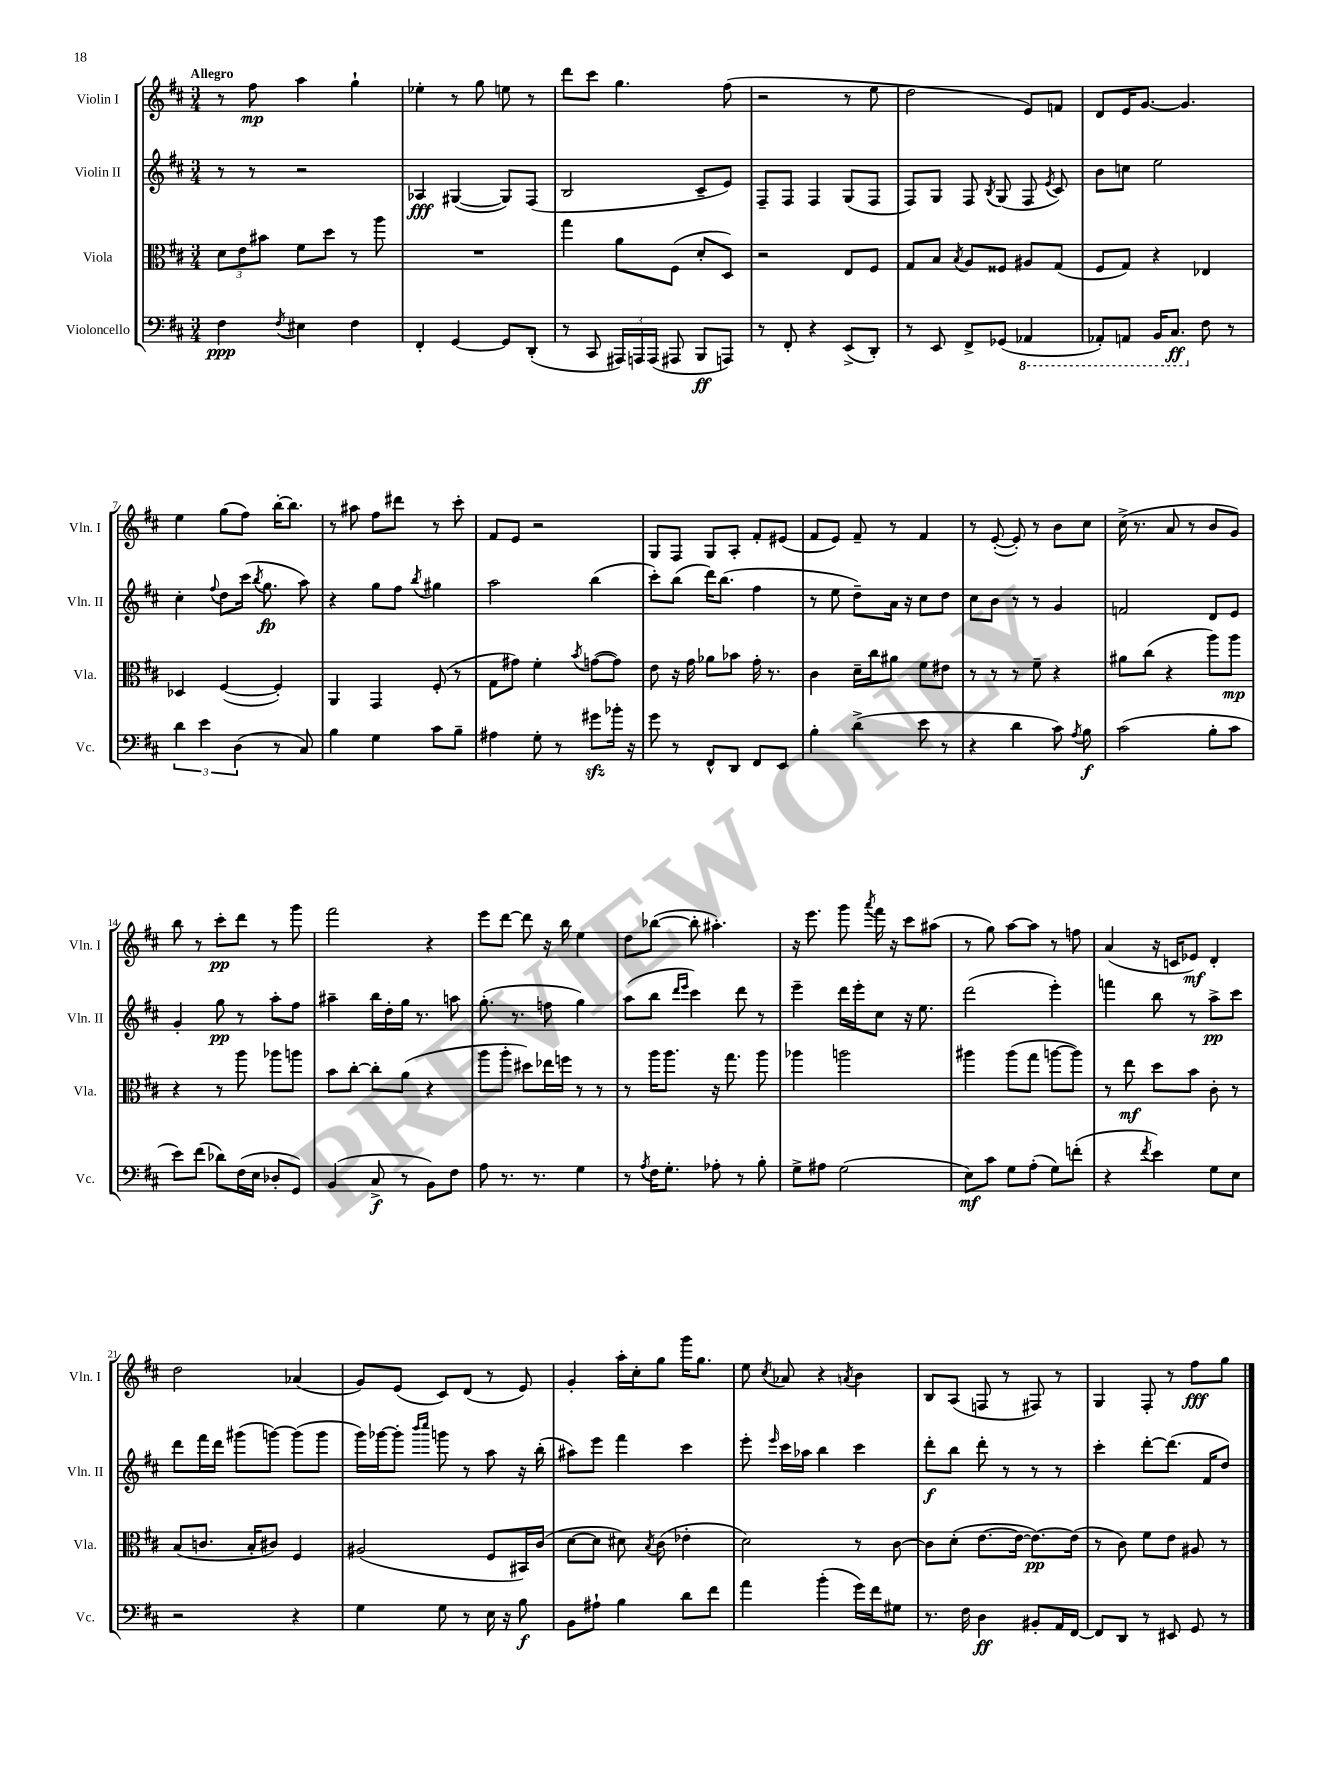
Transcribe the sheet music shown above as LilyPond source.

<<
\new StaffGroup <<
\new Staff = "s0" \with { instrumentName = "Violin I" shortInstrumentName = "Vln. I" } {
    \clef treble \key d \major \numericTimeSignature \time 3/4 \tempo "Allegro"
    \autoBeamOff r8 fis''8\mp a''4 g''4-! |
    ees''4-. r8 g''8 e''8 r8 |
    d'''8[ cis'''8] g''4. fis''8( |
    r2 r8 e''8 |
    d''2 e'8[) f'8] |
    d'8[ e'16 g'8.]~ g'4. |
    e''4 g''8[( fis''8]) b''16[~-. b''8.] |
    r8 ais''8 fis''8[ dis'''8] r8 cis'''8-. |
    fis'8[ e'8] r2 |
    g8[ fis8] g8[ a8]-. fis'8[-. eis'8]( |
    fis'8[ e'8]) fis'8-- r8 fis'4 |
    r8 e'8~-.( e'8-.) r8 b'8[ cis''8] |
    cis''16->( r8. a'8 r8 b'8[ g'8]) |
    b''8 r8 cis'''8[-.\pp d'''8] r8 g'''8 |
    fis'''2 r4 |
    e'''8[ d'''8]~ d'''8 r16 b''16 e''4 |
    d''8[ bes''8]~( bes''8-. ais''4.-.) |
    r16 e'''8. g'''8 \acciaccatura { a'''8 } fis'''16 r16 cis'''8[ ais''8]( |
    r8 g''8) a''8[~ a''8] r8 f''8 |
    a'4( r16 c'16[ ees'8]\mf) d'4-. |
    d''2 aes'4( |
    g'8[) e'8]( cis'8[) d'8]( r8 e'8) |
    g'4-. a''16[-. cis''16-. g''8] g'''16[ g''8.] |
    e''8 \acciaccatura { cis''8 } aes'8 r4 \acciaccatura { a'8 } b'4 |
    b8[ a8]( f8 r8 fis8) r8 |
    g4 fis8-. r8 fis''8[\fff g''8] \bar "|." |
}
\new Staff = "s1" \with { instrumentName = "Violin II" shortInstrumentName = "Vln. II" } {
    \clef treble \key d \major \numericTimeSignature \time 3/4
    \autoBeamOff r8 r8 r2 |
    aes4\fff gis4~( gis8[) fis8]( |
    b2 cis'8[-- e'8]) |
    fis8[-- fis8] fis4 g8[( fis8] |
    fis8[) g8] fis8 \acciaccatura { b8 } g8( fis8 \acciaccatura { e'8 } cis'8) |
    b'8[ c''8] e''2 |
    cis''4-. \appoggiatura { fis''8 } d''8[ cis'''16]( \acciaccatura { b''8 } g''8.\fp a''8) |
    r4 g''8[ fis''8] \acciaccatura { b''8 } gis''4 |
    a''2 b''4( |
    cis'''8[-.) b''8]( d'''16[) b''8.]( fis''4 |
    r8 e''8 d''8[--) a'16] r16 cis''8[ d''8] |
    cis''8[ b'8] r8 r8 g'4 |
    f'2 d'8[ e'8] |
    g'4-. g''8\pp r8 a''8[-. fis''8] |
    ais''4-- b''16[ d''16-. g''16] r8. a''8 |
    g''8.-.( r8. f''8 g''4) |
    a''8[( b''8] \grace { d'''16[ e'''16] } cis'''4) d'''8 r8 |
    e'''4-- d'''16[ e'''16-. cis''8] r16 e''8. |
    d'''2( e'''4-.) |
    f'''4 b''8 r8 a''8[->\pp cis'''8] |
    d'''8[ fis'''16 d'''16] gis'''8[( g'''8]~) g'''8[( g'''8] |
    g'''16[) ges'''16~ ges'''8]-. \grace { b'''16[ cis''''16] } g'''8 r8 a''8 r16 b''16-.( |
    ais''8[) e'''8] fis'''4 cis'''4 |
    e'''8-. \grace { e'''16 } cis'''16[ aes''16] b''4 cis'''4 |
    d'''8[-.\f b''8] d'''8-. r8 r8 r8 |
    cis'''4-. d'''8[~-. d'''8.]( fis'16[ d''8]) \bar "|." |
}
\new Staff = "s2" \with { instrumentName = "Viola" shortInstrumentName = "Vla." } {
    \clef alto \key d \major \numericTimeSignature \time 3/4
    \autoBeamOff \tuplet 3/2 { d'8[ e'8 bis'8] } fis'8[ d''8] r8 a''8 |
    R2. |
    g''4 a'8[ fis8]( d'8[-. d8]) |
    r2 e8[ fis8] |
    g8[ b8] \acciaccatura { b8 } a8[ fisis8] ais8[ g8]( |
    fis8[ g8]) r4 ees4 |
    des4 fis4~( fis4-.) |
    a,4 g,4 fis8-.( r8 |
    g8[ gis'8]) fis'4-. \acciaccatura { b'8 } g'8[~( g'8]) |
    e'8 r16 g'16 aes'8[ bes'8] g'16-. r8. |
    cis'4 d'16[-- cis''16 ais'8] fis'8[ eis'8] |
    r8 r8 r8 fis'8-- r4 |
    ais'8[ cis''8]( r4 a''8[) a''8]\mp |
    r4 r8 a''8 aes''8[ a''8] |
    b'8[ cis''8]~-. cis''8[-. a'8]( r4 |
    a''8[ a''8]-. dis''8[) ees''16 f''16] r8 r8 |
    r8 a''16[ a''8.] r16 g''8. a''8 |
    aes''4 a''2 |
    ais''4 ais''8[( g''8] a''8[~ a''8]) |
    r8 e''8\mf d''8[ b'8] cis'8-. r8 |
    b8[( c'8.] b16[-. cis'8]) fis4 |
    ais2( fis8[ bis,16) cis'16]( |
    d'8[~ d'8] dis'8) \acciaccatura { b8 } cis'8( ees'4-. |
    d'2) r8 cis'8~ |
    cis'8[ d'8]-.( e'8.[~ e'16]~ e'8.[~\pp) e'16]( |
    r8 cis'8) fis'8[ e'8] ais8 r8 \bar "|." |
}
\new Staff = "s3" \with { instrumentName = "Violoncello" shortInstrumentName = "Vc." } {
    \clef bass \key d \major \numericTimeSignature \time 3/4
    \autoBeamOff fis4\ppp \acciaccatura { fis8 } eis4 fis4 |
    fis,4-. g,4~ g,8[ d,8]-.( |
    r8 cis,8 \tuplet 3/2 { ais,,16[) a,,16 a,,16]( } ais,,8 b,,8[\ff a,,8]) |
    r8 fis,8-. r4 e,8[->( d,8]-.) |
    r8 e,8 fis,8[-> ges,8]( \ottava #-1 aes,,4 |
    aes,,8[-.) a,,8] b,,16[ cis,8.]\ff \ottava #0 fis8 r8 |
    \tuplet 3/2 { d'4 e'4 d4( } r8 cis8) |
    b4 g4 cis'8[ b8]-- |
    ais4 g8-. r8 gis'8[\sfz bes'16]-. r16 |
    g'8 r8 fis,8[-^ d,8] fis,8[ e,8] |
    b4-. d'4->( e'8 r8 |
    r4 d'4 cis'8) \acciaccatura { a8 } b8\f |
    cis'2( b8[-. cis'8] |
    e'8[) fis'8]( des'8[) fis16( e16] des8[-. g,8]) |
    b,4( cis8->\f r8 b,8[) fis8] |
    a8 r8. r8. g4 |
    r8 \acciaccatura { a8 } fis16[ g8.]-. aes8-. r8 b8-. |
    g8[-> ais8] g2( |
    e8[\mf) cis'8] g8[ a8]-.( g8[) f'8]-.( |
    r4 \acciaccatura { fis'8 } e'4) g8[ e8] |
    r2 r4 |
    g4 g8 r8 e16 r16 b8\f |
    b,8[ ais8]-! b4 d'8[ fis'8] |
    a'4 b'4-.( g'16[) fis'16 gis8] |
    r8. fis16 d4\ff bis,8[-. a,16 fis,16]~ |
    fis,8[ d,8] r8 eis,8 g,8 r8 \bar "|." |
}
>>
>>
